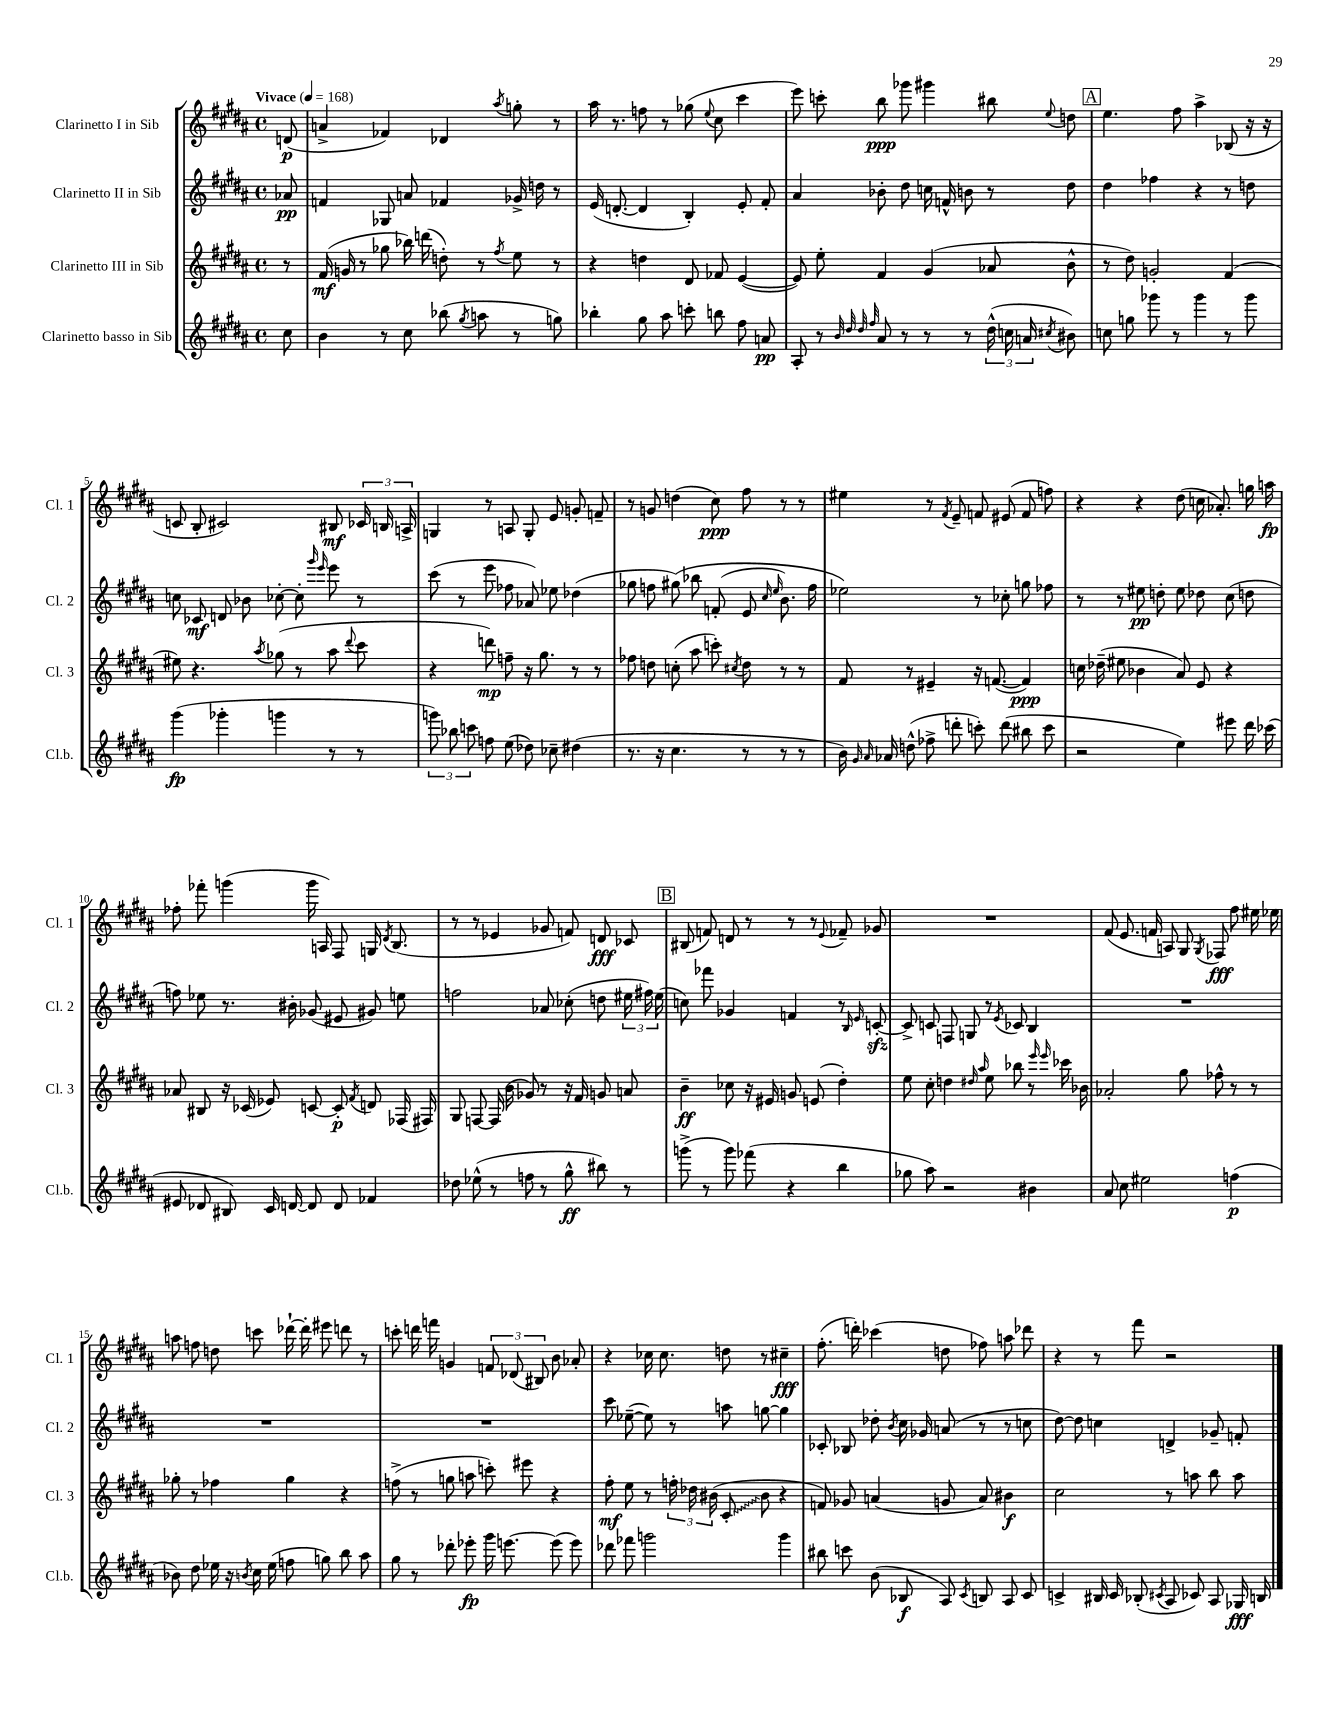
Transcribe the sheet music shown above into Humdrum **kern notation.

**kern	**kern	**kern	**kern
*staff4	*staff3	*staff2	*staff1
*clefG2	*clefG2	*clefG2	*clefG2
*k[f#c#g#d#a#]	*k[f#c#g#d#a#]	*k[f#c#g#d#a#]	*k[f#c#g#d#a#]
*M4/4	*M4/4	*M4/4	*M4/4
*met(c)	*met(c)	*met(c)	*met(c)
*MM168	*MM168	*MM168	*MM168
8cc#\	8r	8a-/	(8d/
=	=	=	=
4b\	(16f#/	4f/	4a^/
.	16g/	.	.
.	8r	.	.
8r	8gg-\	8G-/	4f-/)
8cc#\	16bb-\)	8a/	.
.	(16ddd\	.	.
(8bb-\	8dd'\)	4f-/	4d-/
8qgg#/	.	.	.
8aa\	8r	.	.
.	8qff#/	.	8qaa#/
8r	8ee\	16g-^/	8gg'\
.	.	16dd\	.
8gg\)	8r	8r	8r
=	=	=	=
4bb-'\	4r	(16e/	16aa#\
.	.	[8.d'/	8.r
8gg#\	4dd\	4d/]	8ff\
8aa#\	.	.	8r
8ccc'\	8d#/	4B'/)	(8gg-\
.	.	.	8qqee/
8bb\	8f-/	.	8cc#\
8ff#\	([4e/	8e'/	4ccc#\
8a/	.	8f#'/	.
=	=	=	=
8A#'/	8e/])	4a#/	8eee\)
8r	8ee'\	.	8ccc'\
32qqb/	.	.	.
32qqdd#/	.	.	.
32qqdd#/	.	.	.
32qqff#/	.	.	.
8a#/	4f#/	8b-'\	8bb\
8r	.	8dd#\	8ggg-\
8r	(4g#/	16cc\	4ggg#\
.	.	16f^^/	.
8r	.	8b\	.
(24dd#^^\	8a-/	8r	8bb#\
24cc\	.	.	.
24a/	.	.	.
8qcc#/	.	.	8qqee/
8b#\)	8b^^\	8dd#\	8dd\
=	=	=	=
8cc\	8r	4dd#\	4.ee\
8gg\	8dd#\)	.	.
8ggg-\	2g'/	4ff-\	.
8r	.	.	8ff#\
4ggg-\	.	4r	4aa#^\
8r	(4f#/	8r	(8B-/
8ggg-\	.	8dd\	16r
.	.	.	16r
=	=	=	=
(4ggg#\	8ee#\)	8cc\	8c/
.	4.r	8c-/	8B'/
4ggg-'\	.	8d/	2c#/)
.	.	8b-\	.
.	8qaa#/	.	.
4ggg\	(8gg-\	[8cc-'\	.
.	8r	8cc-'\]	.
.	.	16qqggg#/	.
.	.	16qqeee/	.
8r	8aa#\	8eee\	8B#/
.	8qqddd#/	.	.
8r	8ccc#\	8r	24c-/
.	.	.	24B/
.	.	.	24A^/
=	=	=	=
12ggg\)	4r	(8ccc#\	4G/
12bb-\	.	.	.
.	.	8r	.
12ccc\	.	.	.
8ff\	8ddd\)	8eee\	8r
(8ee\	8ff~\	8ff-\	8A/
8dd-\)	16r	8a-/)	8G'/
.	8.gg#\	.	.
8cc-~\	.	8ee-\	8e/
(4dd#\	8r	(4dd-\	8g'/
.	8r	.	8f~/
=	=	=	=
8.r	8ff-\	8gg-\	8r
.	8dd\	8ff\	8g/
16r	.	.	.
4.cc#\	(8cc'\	&(8gg#\)	(4dd\
.	8aa#\	8bb-\	.
.	8ccc'\)	(8f'/	8cc#\)
.	8qcc#/	.	.
8r	8dd\	8e/	8ff#\
.	.	16qqcc#/	.
.	.	16qqee/	.
8r	8r	8.b\)	8r
8r	8r	.	8r
.	.	16ff\	.
=	=	=	=
16b\)	8f#/	2ee-\&)	4ee#\
16qqg#/	.	.	.
16qqa#/	.	.	.
16a-/	.	.	.
(8dd^^\	8r	.	.
8ff-^\	4e#~/	.	8r
.	.	.	8qf#/
8ddd'\	.	.	8e~/
8ccc'\)	16r	8r	8f/
.	([8.f/	.	.
(8ddd\	.	8cc-'\	(8e#/
8bb#\	4f/])	8gg\	8f/
8ccc\	.	8ff-\	8ff\)
=	=	=	=
2r	16cc\	8r	4r
.	(16dd-~\	.	.
.	8ee#\	8r	.
.	4b-\	8ee#\	4r
.	.	8dd'\	.
4ee\)	8a#/)	8ee#\	(8dd#\
.	8e/	8dd-\	16cc\
.	.	.	8.a-'/)
8eee#\	4r	(8cc#\	.
16ddd#\	.	8dd\	16gg\
(16ccc-\	.	.	16aa\
=	=	=	=
8e#/	8a-/	8ff\)	8ff-'\
8d-/	8B#/	8ee-\	8fff-'\
8B#/)	16r	8.r	(4ggg\
.	(16c-/	.	.
16c#/	8e-/)	.	.
[16d/	.	16b#'\	.
8d/]	[8c/	(8g-/	16ggg\
.	.	.	16A/)
8d/	8c'/]	8e#/	8F#/
.	8qf#/	.	.
4f-/	8d/	8g#/)	16G/
.	.	.	8qd#/
.	.	.	(8.B/
.	(16F-/	8ee\	.
.	16F#/)	.	.
=	=	=	=
8dd-\	8G#/	2ff\	8r
(8ee-^^\	[8F/	.	8r
8r	(16F/]	.	4e-/
.	16b\	.	.
8ff\	8g-/)	.	.
8r	8r	8a-/	8g-/
8gg#^^\	16r	(8cc-'\	8f/)
.	16f#/	.	.
8bb#\)	8g/	8dd\	8d/
8r	8a/	24ee#\	8c-/
.	.	24ff#\)	.
.	.	(24ee#\	.
=	=	=	=
(8ggg^\	4b~\	8cc\)	(8B#/
8r	.	8fff-\	8f/)
8ggg\)	8cc-\	4g-/	8d/
(8fff-\	16r	.	8r
.	16e#/	.	.
4r	8g/	4f/	8r
.	(8e/	.	8r
.	.	.	8qqe/
4bb\	4dd#'\)	8r	8f-~/
.	.	16qqB/	.
.	.	16qqe/	.
.	.	[8c'/	8g-/
=	=	=	=
8gg-\	8ee\	8c^/]	1r
8aa#\)	8cc#'\	8c/	.
2r	4dd\	8F/	.
.	.	8G/	.
.	16qqdd#/	.	.
.	16qqaa#/	.	.
.	8ee\	8r	.
.	.	8qe/	.
.	8bb-\	8c-/	.
4b#\	8r	4B/	.
.	16qqeee/	.	.
.	16qqeee/	.	.
.	16ccc-\	.	.
.	16b-\	.	.
=	=	=	=
8a#/	2a-'/	1r	(8f#/
8cc#\	.	.	8.e/
2ee#\	.	.	.
.	.	.	16f/
.	.	.	8A/)
.	8gg#\	.	8G#/
.	.	.	8qG#/
.	8ff-^^\	.	8F-/
(4ff\	8r	.	8ff#\
.	8r	.	16ee#\
.	.	.	16ee-\
=	=	=	=
8b-\)	8gg-'\	1r	8aa\
8dd#\	8r	.	8ff\
16ee-\	4ff-\	.	8dd\
16r	.	.	.
8qb/	.	.	.
16cc#\	.	.	8ccc\
(16ee-\	.	.	.
8ff\	4gg-\	.	[16ddd-`\
.	.	.	16ddd-'\]
8gg\)	.	.	8eee#\
8bb\	4r	.	8ddd\
8aa#\	.	.	8r
=	=	=	=
8gg#\	(8ff^\	1r	8ccc'\
8r	8r	.	16ddd\
.	.	.	16fff\
8ddd-'\	8gg\	.	4g/
8eee-'\	8aa\	.	.
16ggg#\	8ccc'\)	.	12f/
[8.eee\	.	.	.
.	.	.	(12d-/
.	8eee#\	.	.
.	.	.	12B#/)
(8eee\]	4r	.	8b\
8eee\)	.	.	8a-'/
=	=	=	=
8ddd-\	8ff#'\	8ccc#\	4r
8fff-\	8ee\	([8ee-~\	.
2ggg\	8r	8ee-\])	16cc-\
.	.	.	8.cc-\
.	24ff'\	8r	.
.	24dd-\	.	.
.	(24b#\	.	.
.	8c#'/	8aa\	8dd\
.	8b#\	[8gg\	8r
4ggg\	4r	4gg\]	4cc#~\
=	=	=	=
8bb#\	8f/)	8c-'/	(8.ff#'\
8ccc\	8g-/	8B-/	.
.	.	.	16ddd'\)
(8b\	(4a/	8dd-'\	(4ccc-\
.	.	8qb/	.
8B-/	.	16cc#\	.
.	.	16g-/	.
8A#/)	8g/	(8a/	8dd\
8qc#/	.	.	.
8B/	8a/)	8r	8ff-\)
8A#/	4b#\	8r	8aa\
8c#/	.	8cc\	8ddd-\
=	=	=	=
4c^/	2cc#\	[8dd#\)	4r
.	.	8dd#\]	.
16B#/	.	4cc\	8r
16c/	.	.	.
(8B-'/	.	.	8fff#\
8qc#/	.	.	.
8A#/	8r	4d^/	2r
8c-/)	8aa\	.	.
8A#/	8bb\	8g-~/	.
16G-/	8aa\	8f'/	.
16B/	.	.	.
==	==	==	==
*-	*-	*-	*-
